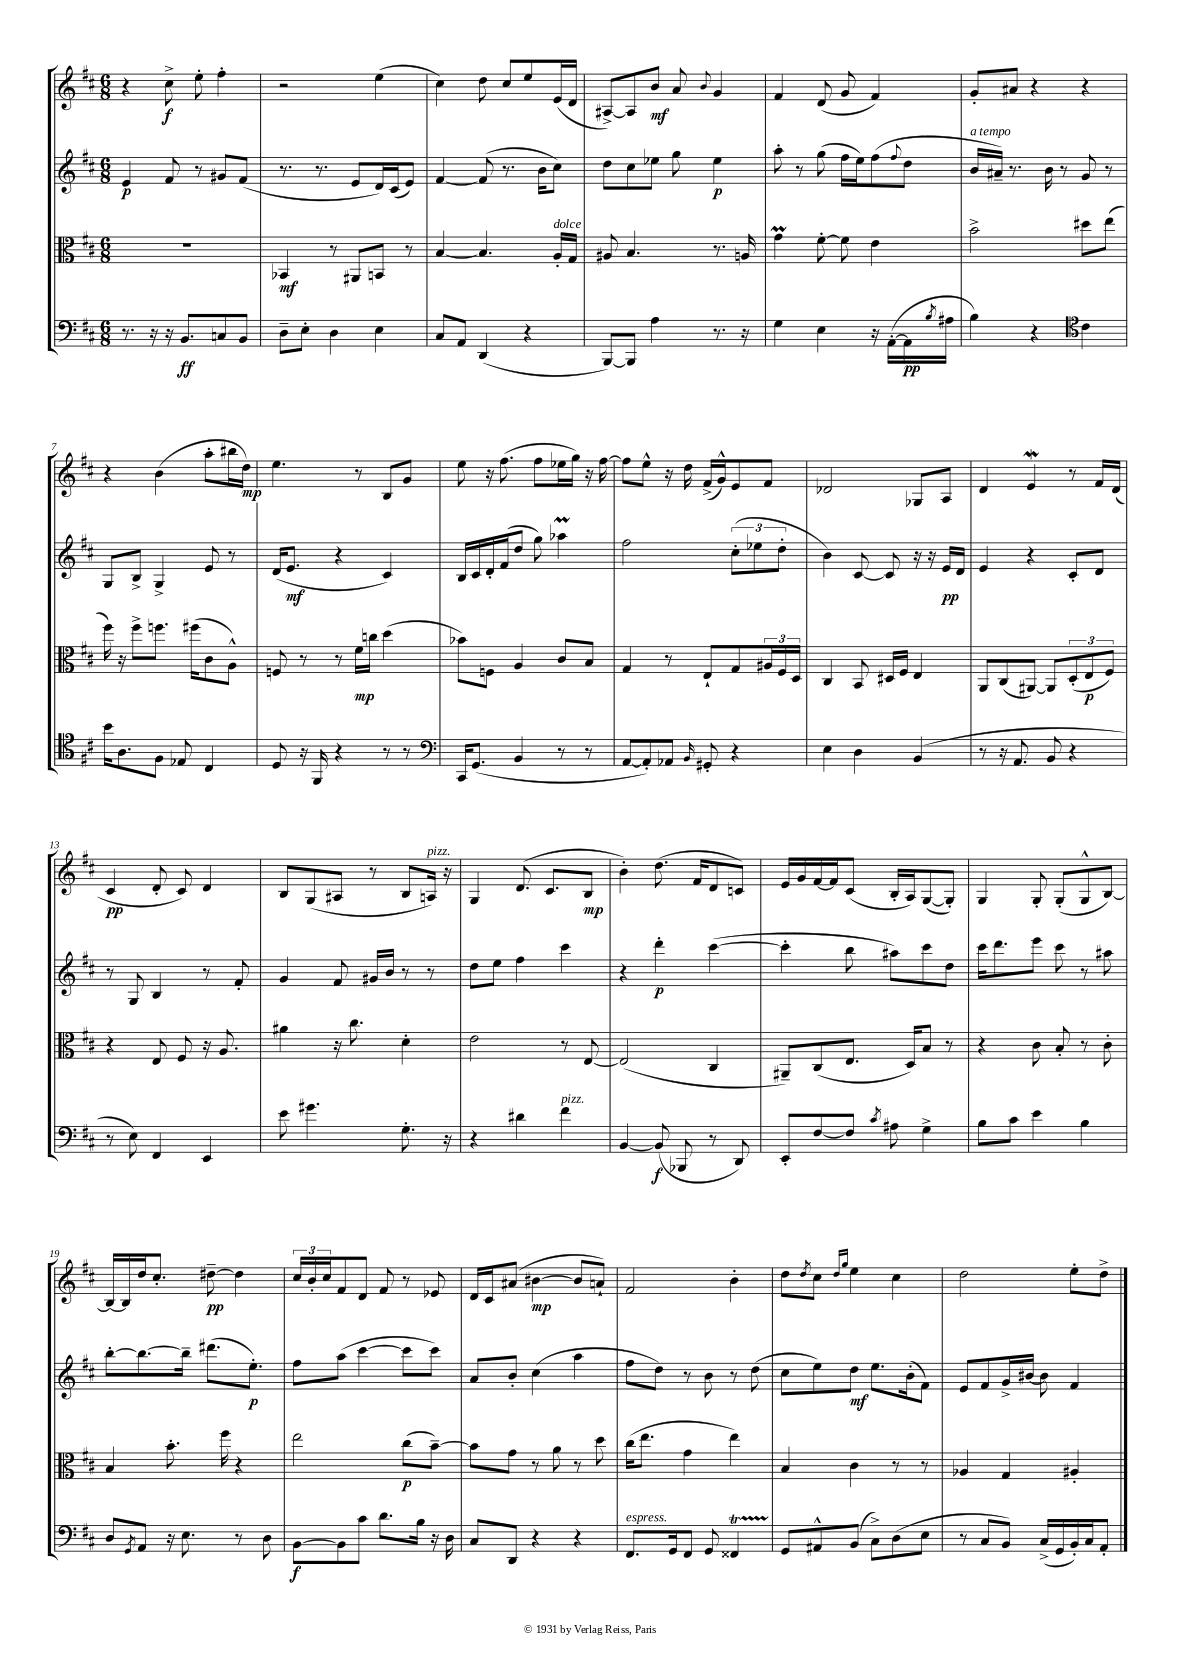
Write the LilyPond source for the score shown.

<<
\new StaffGroup <<
\new Staff = "s0" {
    \clef treble \key d \major \numericTimeSignature \time 6/8
    r4 cis''8->\f e''8-. fis''4-. |
    r2 e''4( |
    cis''4) d''8 cis''8 e''8 e'16( d'16 |
    ais8~->) ais8 b'8\mf a'8 \appoggiatura { b'8 } g'4 |
    fis'4 d'8( g'8 fis'4) |
    g'8-. ais'8 r4 r4 |
    r4 b'4( a''8-. bis''16 d''16\mp) |
    e''4. r8 b8 g'8 |
    e''8 r16 fis''8.( fis''8 ees''16 g''16) r16 fis''16~ |
    fis''8 e''8-^ r16 d''16 fis'16->( g'16-^) e'8 fis'8 |
    des'2 ges8 a8 |
    d'4 e'4\mordent r8 fis'16 d'16( |
    cis'4\pp d'8-. cis'8) d'4 |
    b8 g8( ais8 r8 b8 a16^\markup { \italic "pizz." }) r16 |
    g4 d'8.( cis'8. b8\mp |
    b'4-.) d''8.( fis'16 d'8 c'8) |
    e'16 g'16 fis'16~ fis'16 cis'8( b16-. a16) g8~( g8-.) |
    g4 g8-. g8-.( g8-^ b8~) |
    b16~ b16 d''16 cis''8.-. dis''8~--\pp dis''4 |
    \tuplet 3/2 { cis''16 b'16-. cis''16 } fis'8 d'8 fis'8 r8 ees'8 |
    d'16 cis'16 ais'8( bis'4~\mp bis'8 a'8-!) |
    fis'2 b'4-. |
    d''8 \acciaccatura { d''8 } cis''8 \grace { d''16 g''16 } e''4 cis''4 |
    d''2 e''8-. d''8-> \bar "|." |
}
\new Staff = "s1" {
    \clef treble \key d \major \numericTimeSignature \time 6/8
    e'4\p fis'8 r8 gis'8 fis'8( |
    r8. r8. e'8 d'16) cis'16( e'8) |
    fis'4~ fis'8( r8. b'16 cis''8) |
    d''8 cis''8 ees''8 g''8 ees''4\p |
    a''8-. r8 g''8( fis''16 e''16) fis''8( \appoggiatura { fis''8 } d''8 |
    b'16^\markup { \italic "a tempo" } ais'16--) r8. b'16 r8 g'8 r8 |
    g8 b8-> g4-> e'8 r8 |
    d'16( e'8.\mf r4 cis'4) |
    b16 cis'16 d'16-. fis'16( d''8 g''8) aes''4\prall |
    fis''2 \tuplet 3/2 { cis''8-.( ees''8 d''8-. } |
    b'4) cis'8~ cis'8 r16 r16 e'16\pp d'16 |
    e'4 r4 cis'8-. d'8 |
    r8 g8 b4 r8 fis'8-. |
    g'4 fis'8 gis'16 b'16 r8 r8 |
    d''8 e''8 fis''4 cis'''4 |
    r4 d'''4-.\p cis'''4~( |
    cis'''4-. b''8 ais''8) cis'''8 d''8 |
    cis'''16 d'''8. e'''8 cis'''8 r8 ais''8 |
    b''8~-. b''8.~ b''16-- dis'''8.( e''8.-.\p) |
    fis''8 a''8( cis'''4~ cis'''8 cis'''8) |
    a'8 b'8-. cis''4( a''4 |
    fis''8 d''8) r8 b'8 r8 d''8( |
    cis''8 e''8) d''8\mf e''8. b'16-.( fis'8) |
    e'8 fis'8 g'16-> bis'16~ bis'8 fis'4 \bar "|." |
}
\new Staff = "s2" {
    \clef alto \key d \major \numericTimeSignature \time 6/8
    r2. |
    bes,4\mf r8 ais,8 b,8 r8 |
    b4~ b4. a16-.^\markup { \italic "dolce" } g16 |
    ais8 b4. r8. a16 |
    g'4\prall fis'8~-. fis'8 e'4 |
    b'2-> dis''8 e''8( |
    fis''16) r16 fis''8-> f''8. fis''16( cis'8 a8-^) |
    f8 r8 r8 fis'16\mp c''16 d''4( |
    bes'8) f8 a4 cis'8 b8 |
    g4 r8 e8-! g8 \tuplet 3/2 { ais16 fis16 d16 } |
    cis4 b,8 dis16 fis16 e4 |
    a,8 cis8( ais,8~) ais,8 \tuplet 3/2 { d8-.( e8\p fis8) } |
    r4 e8 fis8 r16 a8. |
    ais'4 r16 cis''8. d'4-. |
    e'2 r8 e8~ |
    e2( cis4 |
    ais,8--) cis8( e8. d16) b8 r8 |
    r4 cis'8 b8-. r8 cis'8-. |
    b4 b'8.-. fis''16 r4 |
    e''2 cis''8\p( b'8~--) |
    b'8 g'8 r8 a'8 r8 d''8 |
    cis''16( e''8. g'4 e''4) |
    b4 cis'4 r8 r8 |
    aes4 g4 ais4-. \bar "|." |
}
\new Staff = "s3" {
    \clef bass \key d \major \numericTimeSignature \time 6/8
    r8. r16 r16 b,8.\ff c8 b,8 |
    d8-- e8-. d4 e4 |
    cis8 a,8 d,4( r4 |
    b,,8~) b,,8 a4 r8. r16 |
    g4 e4 r16 a,16~-.( a,16\pp \acciaccatura { b8 } ais16 |
    b4) r4 \clef tenor cis'4 |
    b'16 a8. fis8 ees8 cis4 |
    d8 r16 fis,16 r4 r8 r8 |
    \clef bass cis,16 g,8.( b,4 r8 r8 |
    a,8~ a,8-.) aes,8 \grace { b,16 } gis,8-. r4 |
    e4 d4 b,4( |
    r8 r16 a,8. b,8 r4 |
    r8 e8) fis,4 e,4 |
    e'8 gis'4. g8.-. r16 |
    r4 dis'4 fis'4^\markup { \italic "pizz." } |
    b,4~ b,8\f( bes,,8 r8 d,8) |
    e,8-. fis8~ fis8 \acciaccatura { cis'8 } ais8 g4-> |
    b8 cis'8 e'4 b4 |
    d8 \acciaccatura { g,8 } a,8 r16 e8. r8 d8 |
    b,8~\f b,8 cis'8 d'8. b16 r16 d16 |
    cis8 d,8 r4 r4 |
    fis,8.^\markup { \italic "espress." } g,16 fis,8 g,8 fisis,4\startTrillSpan |
    g,8\stopTrillSpan ais,8-^ b,8( cis8->) d8( e8 |
    r8 cis8 b,8) cis16->( g,16 b,16-.) cis16 a,8-. \bar "|." |
}
>>
>>
